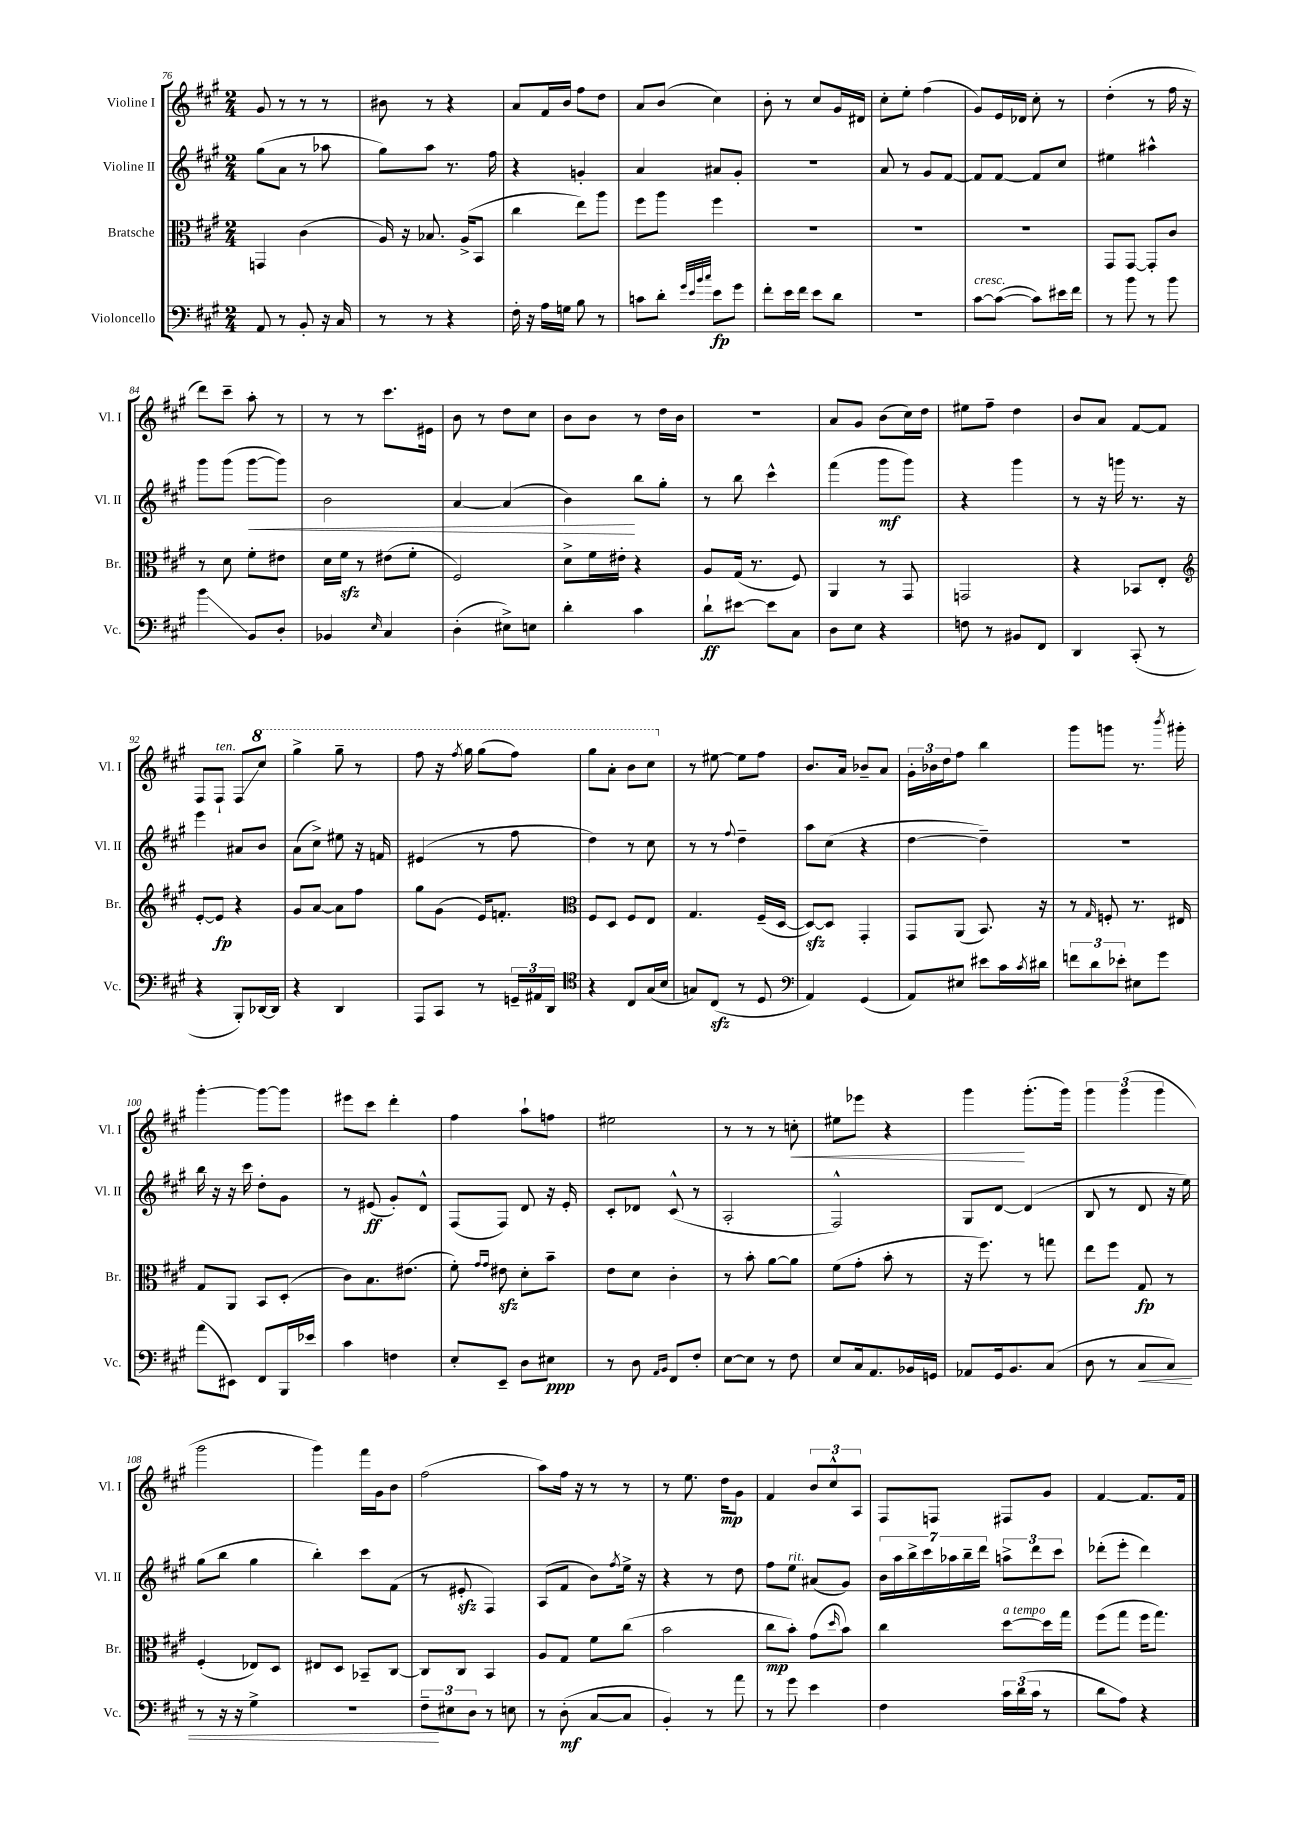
<<
\new StaffGroup <<
\new Staff = "s0" \with { instrumentName = "Violine I" shortInstrumentName = "Vl. I" } {
    \clef treble \key a \major \numericTimeSignature \time 2/4
    gis'8 r8 r8 r8 |
    bis'8 r8 r4 |
    a'8 fis'16 b'16 fis''8 d''8 |
    a'8 b'8( cis''4) |
    b'8-. r8 cis''8 gis'16 dis'16 |
    cis''8-. e''8-. fis''4( |
    gis'8) e'16 des'16 cis''8-. r8 |
    d''4-.( r8 fis''16 r16 |
    d'''8) cis'''8-- a''8-. r8 |
    r8 r8 cis'''8. eis'16 |
    b'8 r8 d''8 cis''8 |
    b'8 b'8 r8 d''16 b'16 |
    R2 |
    a'8 gis'8 b'8( cis''16) d''16 |
    eis''8 fis''8-- d''4 |
    b'8 a'8 fis'8~ fis'8 |
    fis8 fis8-!^\markup { \italic "ten." } fis8\glissando \ottava #1 cis'''8 |
    gis'''4-> gis'''8-- r8 |
    fis'''8 r16 \acciaccatura { fis'''8 } gis'''16 gis'''8( fis'''8) |
    gis'''8 a''8-. b''8 cis'''8 \ottava #0 |
    r8 eis''8~ eis''8 fis''8 |
    b'8. a'16 bes'8-- a'8 |
    \tuplet 3/2 { gis'16-. bes'16 d''16 } fis''8 b''4 |
    gis'''8 g'''8 r8. \acciaccatura { b'''8 } gis'''16-. |
    gis'''4~-. gis'''8~ gis'''8 |
    eis'''8 cis'''8 d'''4-. |
    fis''4 a''8-! f''8 |
    eis''2 |
    r8 r8 r8 c''8-.\< |
    eis''8 ees'''8 r4 |
    gis'''4\! gis'''8.-.( gis'''16) |
    \tuplet 3/2 { gis'''4 gis'''4( gis'''4 } |
    gis'''2 |
    gis'''4) fis'''16 gis'16 b'8 |
    fis''2( |
    a''8) fis''16 r16 r8 r8 |
    r8 e''8. d''16\mp gis'8 |
    fis'4 \tuplet 3/2 { b'8 cis''8-^ a8 } |
    fis8 f8 fis8 gis'8 |
    fis'4~ fis'8. fis'16 \bar "|." |
}
\new Staff = "s1" \with { instrumentName = "Violine II" shortInstrumentName = "Vl. II" } {
    \clef treble \key a \major \numericTimeSignature \time 2/4
    gis''8( a'8 r8 aes''8 |
    gis''8) a''8 r8. fis''16 |
    r4 g'4-. |
    a'4 ais'8 gis'8-. |
    R2 |
    a'8 r8 gis'8 fis'8~ |
    fis'8 fis'8~ fis'8 cis''8 |
    eis''4 ais''4-^ |
    gis'''8 gis'''8( gis'''8~\< gis'''8) |
    b'2 |
    a'4~ a'4( |
    b'4\!) b''8 gis''8-. |
    r8 b''8 cis'''4-^ |
    fis'''4( gis'''8\mf gis'''8) |
    r4 gis'''4 |
    r8 r16 g'''16 r8. r16 |
    e'''4 ais'8 b'8 |
    a'8( cis''8->) eis''8 r16 f'16 |
    eis'4( r8 fis''8 |
    d''4) r8 cis''8 |
    r8 r8 \appoggiatura { fis''8 } d''4-- |
    a''8 cis''8( r4 |
    d''4~ d''4--) |
    r2 |
    b''16 r16 r16 cis'''16 d''8-. gis'8 |
    r8 eis'8\ff( gis'8-.) d'8-^ |
    fis8( fis8) d'8 r16 e'16-. |
    cis'8-. des'8 cis'8-^( r8 |
    a2-. |
    fis2-^) |
    gis8 d'8~ d'4( |
    b8 r8 d'8 r16 e''16) |
    gis''8( b''8 gis''4 |
    b''4-.) cis'''8 fis'8( |
    r8 eis'8-.\sfz fis4) |
    a8( fis'8 b'8) \acciaccatura { fis''8 } e''16-> r16 |
    r4 r8 d''8 |
    fis''8 e''8^\markup { \italic "rit." } ais'8( gis'8) |
    \tuplet 7/4 { b'16 a''16 b''16-> cis'''16 aes''16 b''16-- d'''16 } \tuplet 3/2 { a''8-> d'''8 cis'''8 } |
    des'''8-.( e'''8-. des'''4) \bar "|." |
}
\new Staff = "s2" \with { instrumentName = "Bratsche" shortInstrumentName = "Br." } {
    \clef alto \key a \major \numericTimeSignature \time 2/4
    g,4 cis'4( |
    a16) r16 bes8. a16->( b,8 |
    cis''4 e''8) a''8 |
    fis''8 a''8 fis''4 |
    R2 |
    R2 |
    R2 |
    gis,8 gis,8~ gis,8-. cis'8 |
    r8 d'8 fis'8-. eis'8 |
    d'16 fis'16\sfz r8 eis'8( fis'8-. |
    fis2) |
    d'8-> fis'16 eis'16-. r4 |
    a8 gis16( r8. fis8) |
    a,4 r8 gis,8 |
    g,2 |
    r4 bes,8 e8-. |
    \clef treble e'8~-. e'8\fp r4 |
    gis'8 a'8~ a'8 fis''8 |
    gis''8 gis'8( e'16) f'8.-. |
    \clef alto fis8 d8 fis8 e8 |
    gis4. fis16--( d16~ |
    d8~\sfz) d8 gis,4-. |
    gis,8 a,8( b,8.) r16 |
    r8 \grace { gis16 } f8-. r8. eis16 |
    gis8 a,8 b,8 d8-.( |
    cis'8) b8. eis'8.( |
    fis'8-.) \grace { gis'16 gis'16 } eis'8\sfz d'8-. b'8-- |
    e'8 d'8 cis'4-. |
    r8 b'8-. a'8~ a'8 |
    fis'8( gis'8-. b'8-. r8 |
    r16 fis''8.) r8 g''8 |
    e''8 fis''8 gis8\fp r8 |
    fis4-.( ees8) d8 |
    eis8 d8 bes,8-- cis8~ |
    cis8 cis8 b,4 |
    a8 gis8 fis'8 cis''8( |
    b'2 |
    cis''8\mp b'8-.) gis'8( \grace { d''16 } b'8) |
    cis''4 d''8~^\markup { \italic "a tempo" } d''16 gis''16 |
    fis''8( gis''8 fis''16 gis''8.) \bar "|." |
}
\new Staff = "s3" \with { instrumentName = "Violoncello" shortInstrumentName = "Vc." } {
    \clef bass \key a \major \numericTimeSignature \time 2/4
    a,8 r8 b,8-. r16 cis16 |
    r8 r8 r4 |
    fis16-. r16 a16 g16 b8 r8 |
    c'8 d'8-. \grace { gis'32 e'32 b'32 cis''32 } e'8\fp gis'8 |
    fis'8-. e'16 fis'16 e'8 d'8 |
    r2 |
    cis'8~^\markup { \italic "cresc." } cis'8~( cis'8) eis'16 fis'16 |
    r8 b'8 r8 b'8 |
    b'4\glissando b,8 d8-. |
    bes,4 \grace { e16 } cis4 |
    d4-.( eis8->) e8 |
    d'4-. cis'4 |
    d'8-!\ff eis'8~ eis'8 cis8 |
    d8 e8 r4 |
    f8 r8 bis,8 fis,8 |
    d,4 cis,8-.( r8 |
    r4 b,,8-.) des,16~ des,16 |
    r4 d,4 |
    a,,8 cis,8 r8 \tuplet 3/2 { g,16-- ais,16 d,16 } |
    \clef tenor r4 cis8 gis16( b16 |
    g8) cis8\sfz( r8 d8 |
    \clef bass a,4) gis,4( |
    a,8) eis8 eis'8 cis'16 \acciaccatura { cis'8 } dis'16 |
    \tuplet 3/2 { f'8 d'8 ees'8-. } eis8 gis'8 |
    a'8( eis,8) fis,8 b,,16 ees'16 |
    cis'4 f4 |
    e8-. e,8-- d8 eis8\ppp |
    r8 d8 \grace { a,16 b,16 } fis,8 fis8-. |
    e8~ e8 r8 fis8 |
    e8 cis16 a,8. bes,16 g,16 |
    aes,8 gis,16 b,8. cis8( |
    d8 r8 cis8\< cis8) |
    r8 r16 r16 gis4-> |
    r2 |
    \tuplet 3/2 { fis8--\! eis8 d8 } r8 e8 |
    r8 d8-.\mf( cis8~ cis8 |
    b,4-.) r8 a'8 |
    r8 gis'8 e'4 |
    fis4 \tuplet 3/2 { cis'16 d'16( cis'16 } r8 |
    d'8 a8) r4 \bar "|." |
}
>>
>>
\layout { \context { \Score currentBarNumber = #76 } }
